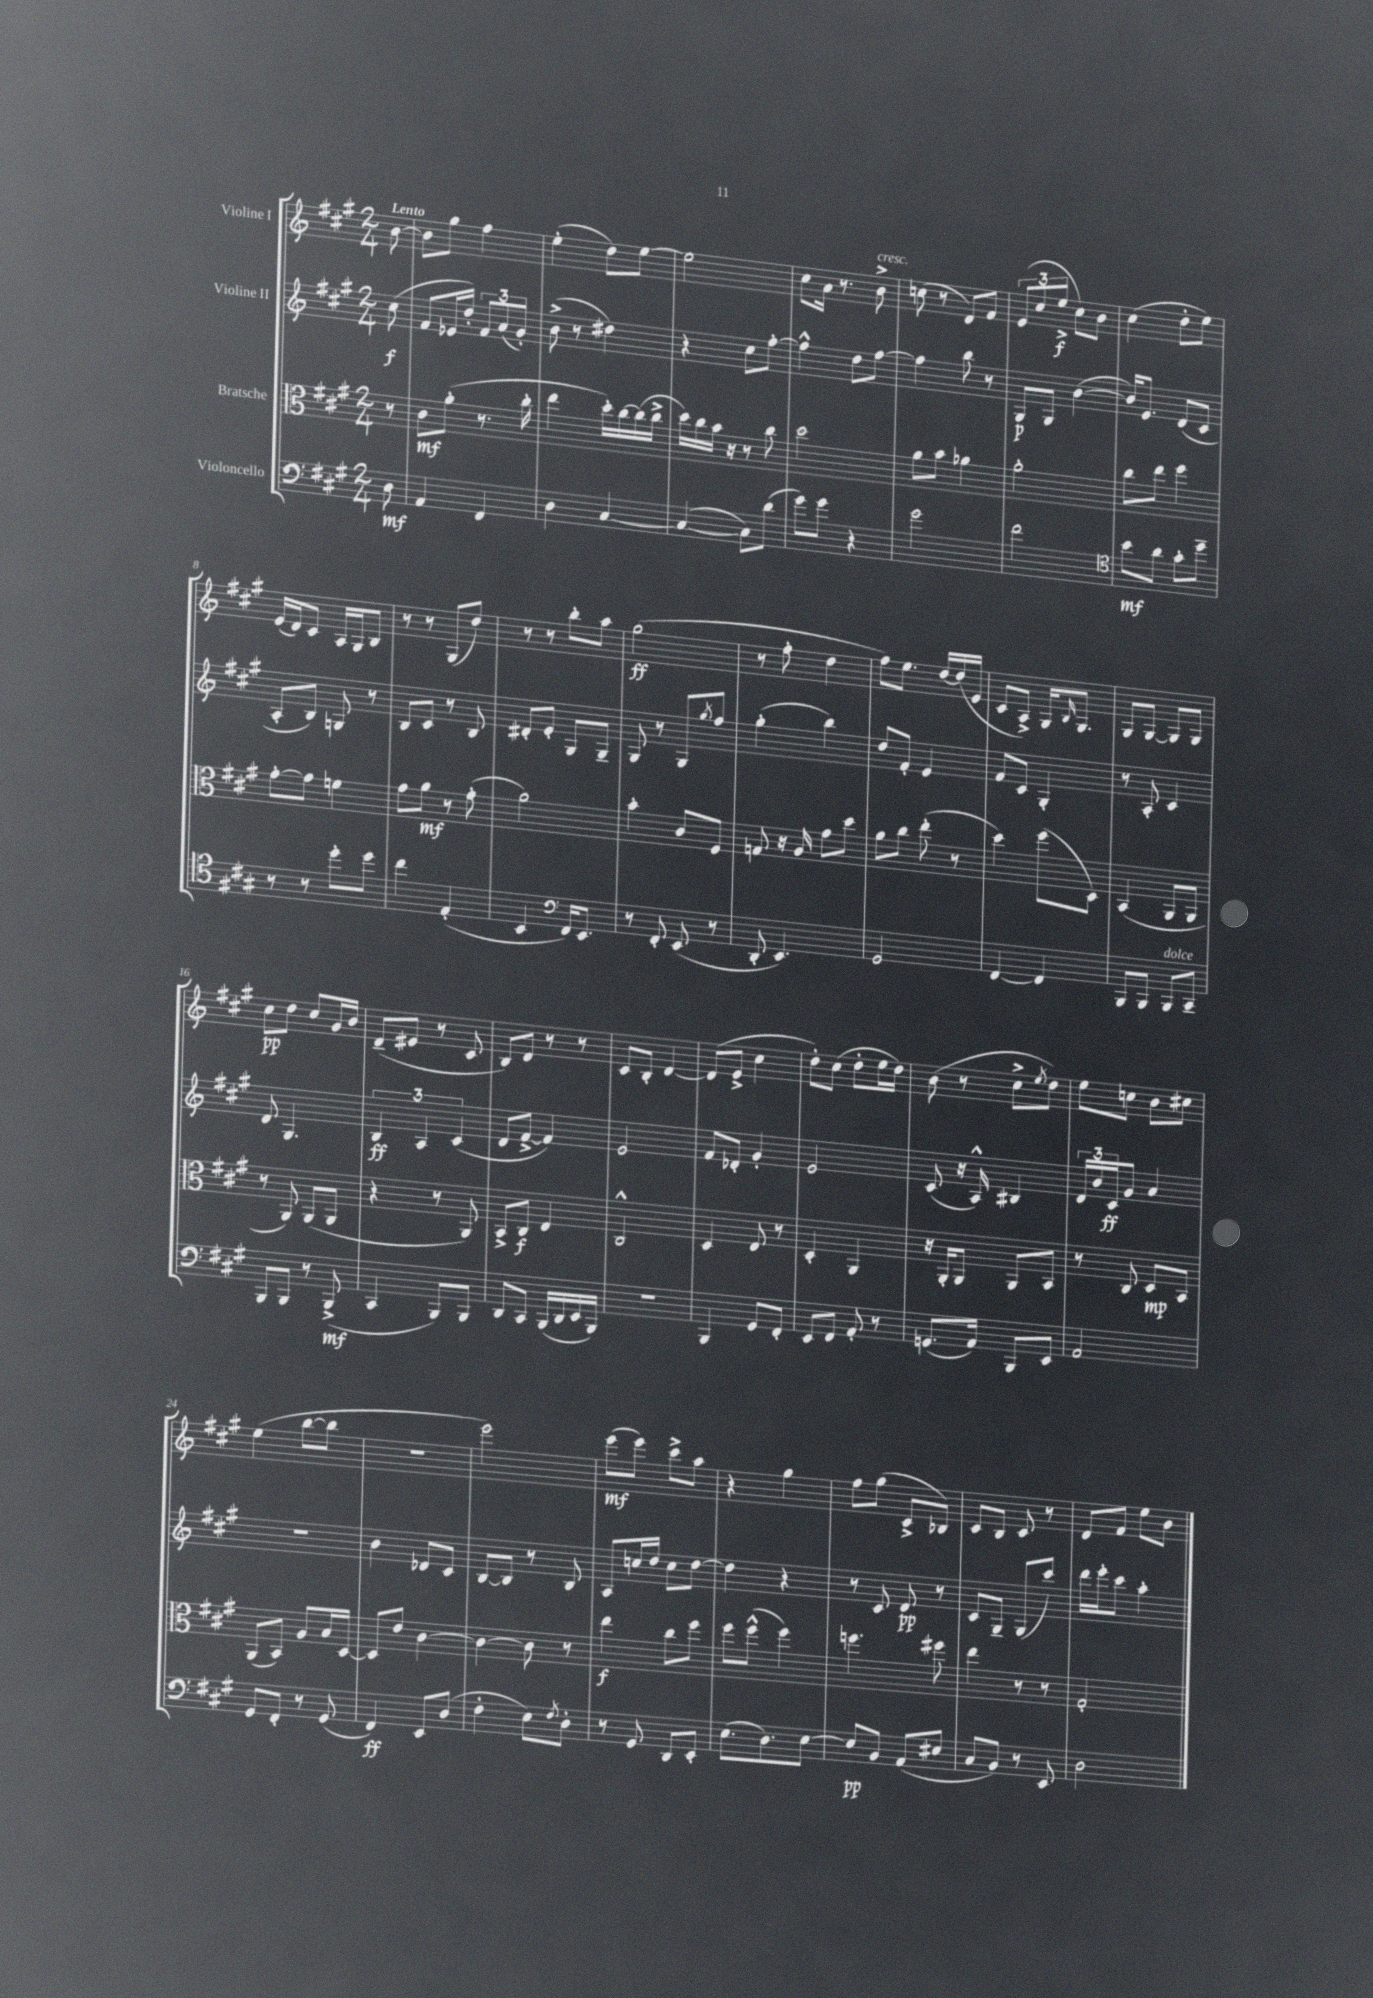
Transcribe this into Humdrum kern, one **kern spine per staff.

**kern	**kern	**kern	**kern
*staff4	*staff3	*staff2	*staff1
*clefF4	*clefC3	*clefG2	*clefG2
*k[f#c#g#]	*k[f#c#g#]	*k[f#c#g#]	*k[f#c#g#]
*M2/4	*M2/4	*M2/4	*M2/4
8D	8r	(8cc#	[8b
=	=	=	=
4AA	8c#	8f#	8b]
.	(8a'	16e-	8gg#
.	.	16dd')	.
4FF#	8.r	12f#	4ff#
.	.	(12a	.
.	.	12g#')	.
.	16cc#'	.	.
=	=	=	=
4D	4ee	(8b^	(4ee'
.	.	8r	.
[4C#	16dd')	4dd#)	8dd)
.	[16cc#	.	.
.	(16cc#]	.	[8ee
.	16cc#^	.	.
=	=	=	=
(4C#_	16dd)	4r	2ee]
.	16cc#	.	.
.	16b	.	.
.	16r	.	.
8C#])	8r	8cc#	.
(8d	8cc#	[8ff#'	.
=	=	=	=
8g#)	2dd	4ff#^^]	8cc#
8g#	.	.	16a
.	.	.	8.r
4r	.	8dd	.
.	.	[8ff#	8b^
=	=	=	=
2g#	8a	4ff#]	(8cc
.	8b	.	8r
.	4a-	8bb	8d)
.	.	8r	8f#
=	=	=	=
2f#	2a'	8G#	(12e
.	.	.	12cc#
.	.	8G#	.
.	.	.	12ee^
.	.	([4b	8cc#)
.	.	.	8b
=	=	=	=
*clefC4	*	*	*
8b	8cc#	16b])	(4cc#
.	.	8.e	.
8a	8ee	.	.
8g#'	4ff#	(8d	8dd'
8dd~	.	8c#	8ee)
=	=	=	=
8r	[8g#'	8A'	(16e
.	.	.	16d)
8r	8g#]	8B)	8c#
8dd'	4f	8G	16A
.	.	.	16G#
8dd	.	8r	8B
=	=	=	=
4cc#	8g#	8B	8r
.	8a	8c#	8r
(4E'	8r	8r	(8G#
.	(8g#'	8B	8dd)
=	=	=	=
4BB	2a)	8d#'	8r
.	.	8e'	8r
*clefF4	*	*	*
16FF#)	.	8G#	8bb'
8.EE	.	.	.
.	.	8G#~	8aa
=	=	=	=
8r	4b'	8G#	(2gg#
8FF#'	.	8r	.
(8EE	8c#	8G#	.
.	.	8qgg#	.
8r	8F#	8ff#	.
=	=	=	=
8DD'	8G	(4gg#'	8r
4.EE)	16r	.	8ff#'
.	16A	.	.
.	8g#	4bb)	4dd
.	8dd	.	.
=	=	=	=
2GG#	8a	8dd	8ff#)
.	8cc#	8f#'	8.ee
.	(8ee'	4e	.
.	.	.	[16dd
.	8r	.	(16dd]
.	.	.	16e
=	=	=	=
[4FF#	4dd)	8f#	8c#
.	.	8c#	8A^)
4FF#]	(8ff#	4G#'	16G#
.	.	.	16qqB
.	.	.	8.G#
.	8D)	.	.
=	=	=	=
8BBB	(4BB	8r	8G#
8BBB	.	8A'	[8G#
8BBB	8AA	4c#	8G#]
8CC#~	8AA	.	8G#
=	=	=	=
8BBB	8r	8d	8cc#
8BBB	8AA)	4.G#	8dd
8r	(8AA	.	8cc#
(8BBB^	8AA	.	16g#
.	.	.	16b
=	=	=	=
4CC#	4r	6B	(8d~
.	.	.	8e#
.	.	6A	.
8BBB)	8r	.	8r
.	.	(6c#	.
8BBB	8AA)	.	8c#
=	=	=	=
8DD	8BB^	8d	8B)
8CC#	8C#	[8f#^	8d
(16BBB	4E	4f#])	8r
16DD	.	.	.
16EE	.	.	8r
16BBB)	.	.	.
=	=	=	=
2r	2C#^^	2e	8c#
.	.	.	8B'
.	.	.	[4d
=	=	=	=
4BBB	4D	8f#	(8d]
.	.	8d-'	8e^
8GG#	8E	4g#'	4cc#
8FF#'	8r	.	.
=	=	=	=
8EE	4D'	2e	8dd')
8FF#	.	.	(8cc#
8AA'	4AA	.	8dd'
8r	.	.	16ee
.	.	.	16dd)
=	=	=	=
(8.GG	16r	(8c#	(8b
.	16AA'	.	.
.	8AA	16r	8r
16AA)	.	16A^^)	.
8BBB	8AA	4B#	8cc#^
.	.	.	8qee
8EE	8BB	.	8dd)
=	=	=	=
2AA	8r	24d	8ee
.	.	24b	.
.	.	24c#	.
.	8C#	8g#	8cc
.	8D	4a	8b
.	8BB	.	8cc#
=	=	=	=
8GG#	(8AA	2r	(4ee
8FF#'	8BB)	.	.
8r	8A	.	[8bb
(8GG#	16B	.	8bb]
.	[16D	.	.
=	=	=	=
4FF#)	8D]	4b	2r
.	8e	.	.
8EE	[4c#	8d-	.
(8D	.	8c#	.
=	=	=	=
4F#'	4c#_	[8B	2eee)
.	.	8B]	.
8E)	8c#]	8r	.
8qF#	.	.	.
8D'	8r	8B	.
=	=	=	=
8r	4ee	8A	(8eee
8GG#	.	16cc	8eee)
.	.	16dd	.
8DD	8cc#	8cc	8ccc#^
8EE'	8ff#	[8dd	8aa
=	=	=	=
(8.E	8ff#	4dd]	4r
.	(8ff#^^	.	.
8.D)	.	.	.
.	4ff#)	4r	4gg#
[8E	.	.	.
=	=	=	=
8E]	4.ff	8r	8ff#
8BB	.	8c#	(8gg#
(8AA	.	8d	8c#^
8E#	8ff#	8r	8B-)
=	=	=	=
8C#	4ee	8c#	8c#
8BB)	.	8G#~	8B
8r	8r	(8G#	8c#
8EE	8r	8ccc#)	8r
=	=	=	=
2D	2G#'	16ddd	8d
.	.	16eee'	.
.	.	8ccc#	8f#
.	.	4aa'	8ee
.	.	.	8b
==	==	==	==
*-	*-	*-	*-
